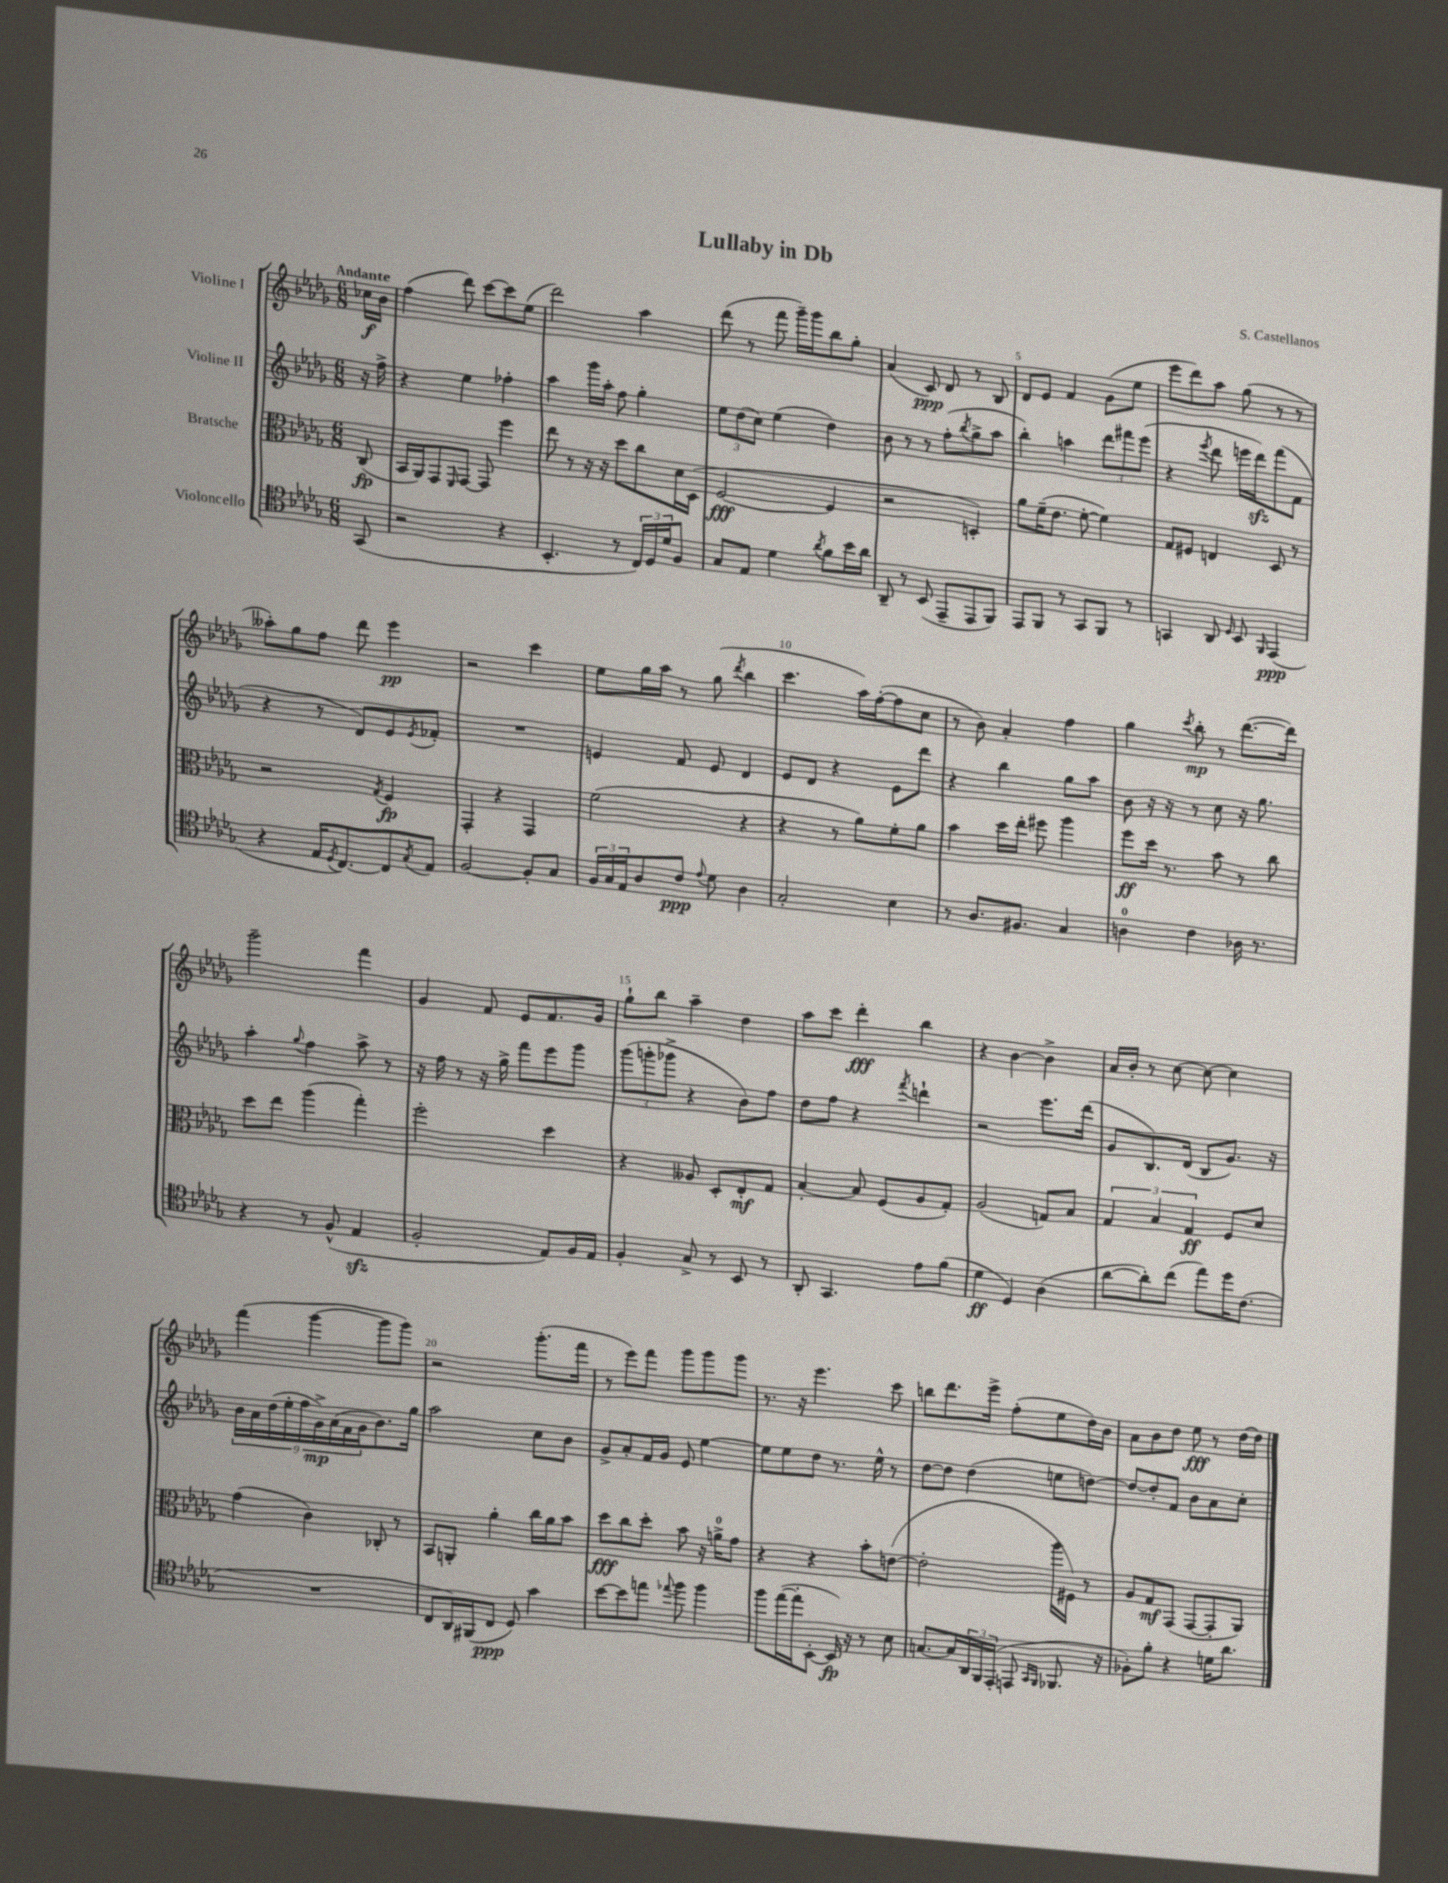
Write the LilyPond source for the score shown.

\header { title = "Lullaby in Db" composer = "S. Castellanos" }
<<
\new StaffGroup <<
\new Staff = "s0" \with { instrumentName = "Violine I" } {
    \clef treble \key des \major \numericTimeSignature \time 6/8 \partial 8 \tempo "Andante"
    ces''16\f bes'16 |
    f''4( des'''8) c'''8~ c'''8 ees''8( |
    des'''2) aes''4 |
    des'''8( r8 f'''8 ges'''16--) ges'''16 bes''8 ges''8-. |
    aes'4( c'8\ppp) des'8 r8 bes8 |
    des'8 ees'8 f'4 ges'8( ees''8 |
    ees'''8 des'''8) aes''8 ges''8( r8 r8 |
    aeses''8-.) ges''8 f''8 des'''8 ees'''4\pp |
    r2 c'''4 |
    ees''8 ges''16 aes''16 r8 ges''8( \acciaccatura { des'''8 } bes''4 |
    c'''4. aes''16) f''16~-.( f''8 c''8 |
    r8 bes'8) aes'4-. f''4 |
    ges''4 \acciaccatura { c'''8 } bes''8-.\mp r8 des'''8.~( des'''16) |
    ges'''2-- f'''4 |
    ges'4 f'8 ees'8 f'8. ges'16 |
    ges''8-! bes''8 aes''4-- des''4 |
    aes''8 c'''8 des'''4-.\fff bes''4 |
    r4 bes'4~ bes'4-> |
    aes'16 bes'16-. r8 c''8~ c''8~ c''4 |
    f'''4( ges'''4~ ges'''8 ges'''8) |
    r2 ges'''8.-.( f'''16 |
    r8 ees'''8) f'''8 ges'''8 ges'''8 ges'''8 |
    r8. r16 ees'''4. c'''8 |
    b''8 des'''8. ees'''16-> f''8-.( ees''8 des''16) bes'16 |
    aes'8 bes'8 des''8 ees''8\fff r8 des''16~ des''16 \bar "|." |
}
\new Staff = "s1" \with { instrumentName = "Violine II" } {
    \clef treble \key des \major \numericTimeSignature \time 6/8 \partial 8
    r16 f''16-> |
    r4 ees''4 fes''4-. |
    aes''4 ges'''16 aes''16-. f''8 ges''4-. |
    \tuplet 3/2 { ees''8 des''8( c''8) } ees''4( des''4) |
    bes'8 r8 r8 f''8-.( \acciaccatura { bes''8 } ges''8-> aes''8 |
    bes''4-.) a''4 \tuplet 3/2 { des'''8 fis'''8 ees'''8( } |
    r4 \acciaccatura { ees'''8 } des'''8 e'''16 des'''16\sfz) f'''8( f'8 |
    r4 r8 des'8) ees'8 \acciaccatura { ees'8 } fes'8-. |
    R2. |
    e'4 f'8 e'8 des'4 |
    ees'8 des'8 r4 ees'8 des'''8 |
    r4 bes''4 ges''8 aes''8 |
    bes'8 r16 r16 r8 c''8 r16 ges''8. |
    aes''4-. \appoggiatura { ges''8 } f''4 aes''8-> r8 |
    r16 f''16 r8 r16 ges''16-> f'''8 ees'''8 ges'''8 |
    \tuplet 3/2 { ges'''8( g'''8-. ges'''8-> } r4 bes'8) f''8 |
    des''8 f''8 r4 \acciaccatura { f'''8 } d'''4-! |
    r2 ees'''8. des'''16( |
    ges'8 bes8.) des'16( bes8 ges'8.) r16 |
    \tuplet 9/8 { bes'16 aes'16 des''16( ees''16-. f''16 ges'16->\mp) aes'16( f'16 ges'16 } bes'8.) ges''16 |
    aes''2 c''8 bes'8 |
    ges'8-> aes'8-. f'16 ges'16 ees'8 ees''4~ |
    ees''8 ees''8 des''8 r8. ees''16-^ r8 |
    des''8~ des''8 des''4( e''8 d''8~) |
    d''8~ d''8-. f'8 bes'8 aes'8 c''8-. \bar "|." |
}
\new Staff = "s2" \with { instrumentName = "Bratsche" } {
    \clef alto \key des \major \numericTimeSignature \time 6/8 \partial 8
    c8\fp( |
    bes,16 aes,16) ges,8 \grace { f,16 } ges,8~ ges,8 f''4 |
    ees''8 r8 r16 r16 des''8 c''8 des'16 des16( |
    f2~\fff f4 |
    r2 d4-.) |
    aes'8 f'16--( ees'8. f'8~-. f'4) |
    ges8 fis8 e4 des8 r8 |
    r2 \acciaccatura { ges8 } f4\fp |
    ges,4-. r4 ges,4 |
    f'2( r4 |
    r4 r8 aes'8) f'8-. aes'8 |
    bes'4 des''16 ees''16-. fis''8 aes''4 |
    f''8\ff des''16 r8. bes'8 r8 c''8 |
    des''8 ees''8 aes''4( ges''4-.) |
    f''2-. des''4 |
    r4 aeses8 des8-. ees8-.\mf ges8 |
    bes4~-. bes8 f8( aes8 ges8-.) |
    aes2( g8) bes8 |
    \tuplet 3/2 { ges4 bes4 ges4\ff } f8 des'8 |
    ges'4( c'4) ces8-. r8 |
    bes,8 a,8-. aes'4-. c''16 aes'16 bes'8 |
    des''8\fff c''8 des''8-. bes'8 r16 a'16-0-> ges'8 |
    r4 r4 bes'8-. e'8~( |
    e'2-. aes''16 fis16) r8 |
    aes8 ges8\mf ges,8( ges,8~ ges,8-. aes,8) \bar "|." |
}
\new Staff = "s3" \with { instrumentName = "Violoncello" } {
    \clef tenor \key des \major \numericTimeSignature \time 6/8 \partial 8
    ges,8( |
    r2 r4 |
    bes,4.-. r8 \tuplet 3/2 { c16) des16 des'16 } f8 |
    ges8 ees8 des'4 \acciaccatura { aes'8 } f'8 bes'16 aes'16 |
    aes,8-- r8 bes,8( ees,8-- ees,8 f,8) |
    ees,8 f,8 r8 ges,8 f,8 r8 |
    g,4 aes,8 \grace { des16 } bes,8 \grace { f,16 } ees,4\ppp( |
    r4 ees16 \acciaccatura { des8 } c8.~) c8 \acciaccatura { ges8 } ees8 |
    f2~ f8-. ges8 |
    \tuplet 3/2 { f16 ges16 ees16 } aes8 c'8\ppp \appoggiatura { ees'8 } des'8 aes4 |
    ges2-. bes4 |
    r8 aes8. fis8. ges4 |
    a4-0 c'4 aes16 r8. |
    r4 r8 f8-^( ees4\sfz |
    f2-. ees8) f16 ees16 |
    f4-. ges8-> r8 bes,8 r8 |
    aes,8-. ges,4. ees'8 f'8( |
    des'4\ff des4) aes4( |
    aes'8~ aes'8-.) c''8( ees''8) des''16 c'8.( |
    R2. |
    c8 aes,16) fis,16( c8\ppp des8) ges'4 |
    bes'8~ bes'8 e''8 \appoggiatura { ees''8 } f''8 f''4 |
    f''8 ees''16~( ees''16-. bes,8~-. bes,16\fp) r16 r8 bes8 |
    g8.~ g16 \tuplet 3/2 { aes,16 f,16 ees,16-.( } e,8 \grace { ges,16 f,16 } fes,8. r16 |
    fes8-.) f'8-. r4 d'16 aes'8. \bar "|." |
}
>>
>>
\layout { \context { \Score \override BarNumber.break-visibility = ##(#f #t #t) barNumberVisibility = #(every-nth-bar-number-visible 5) } }
